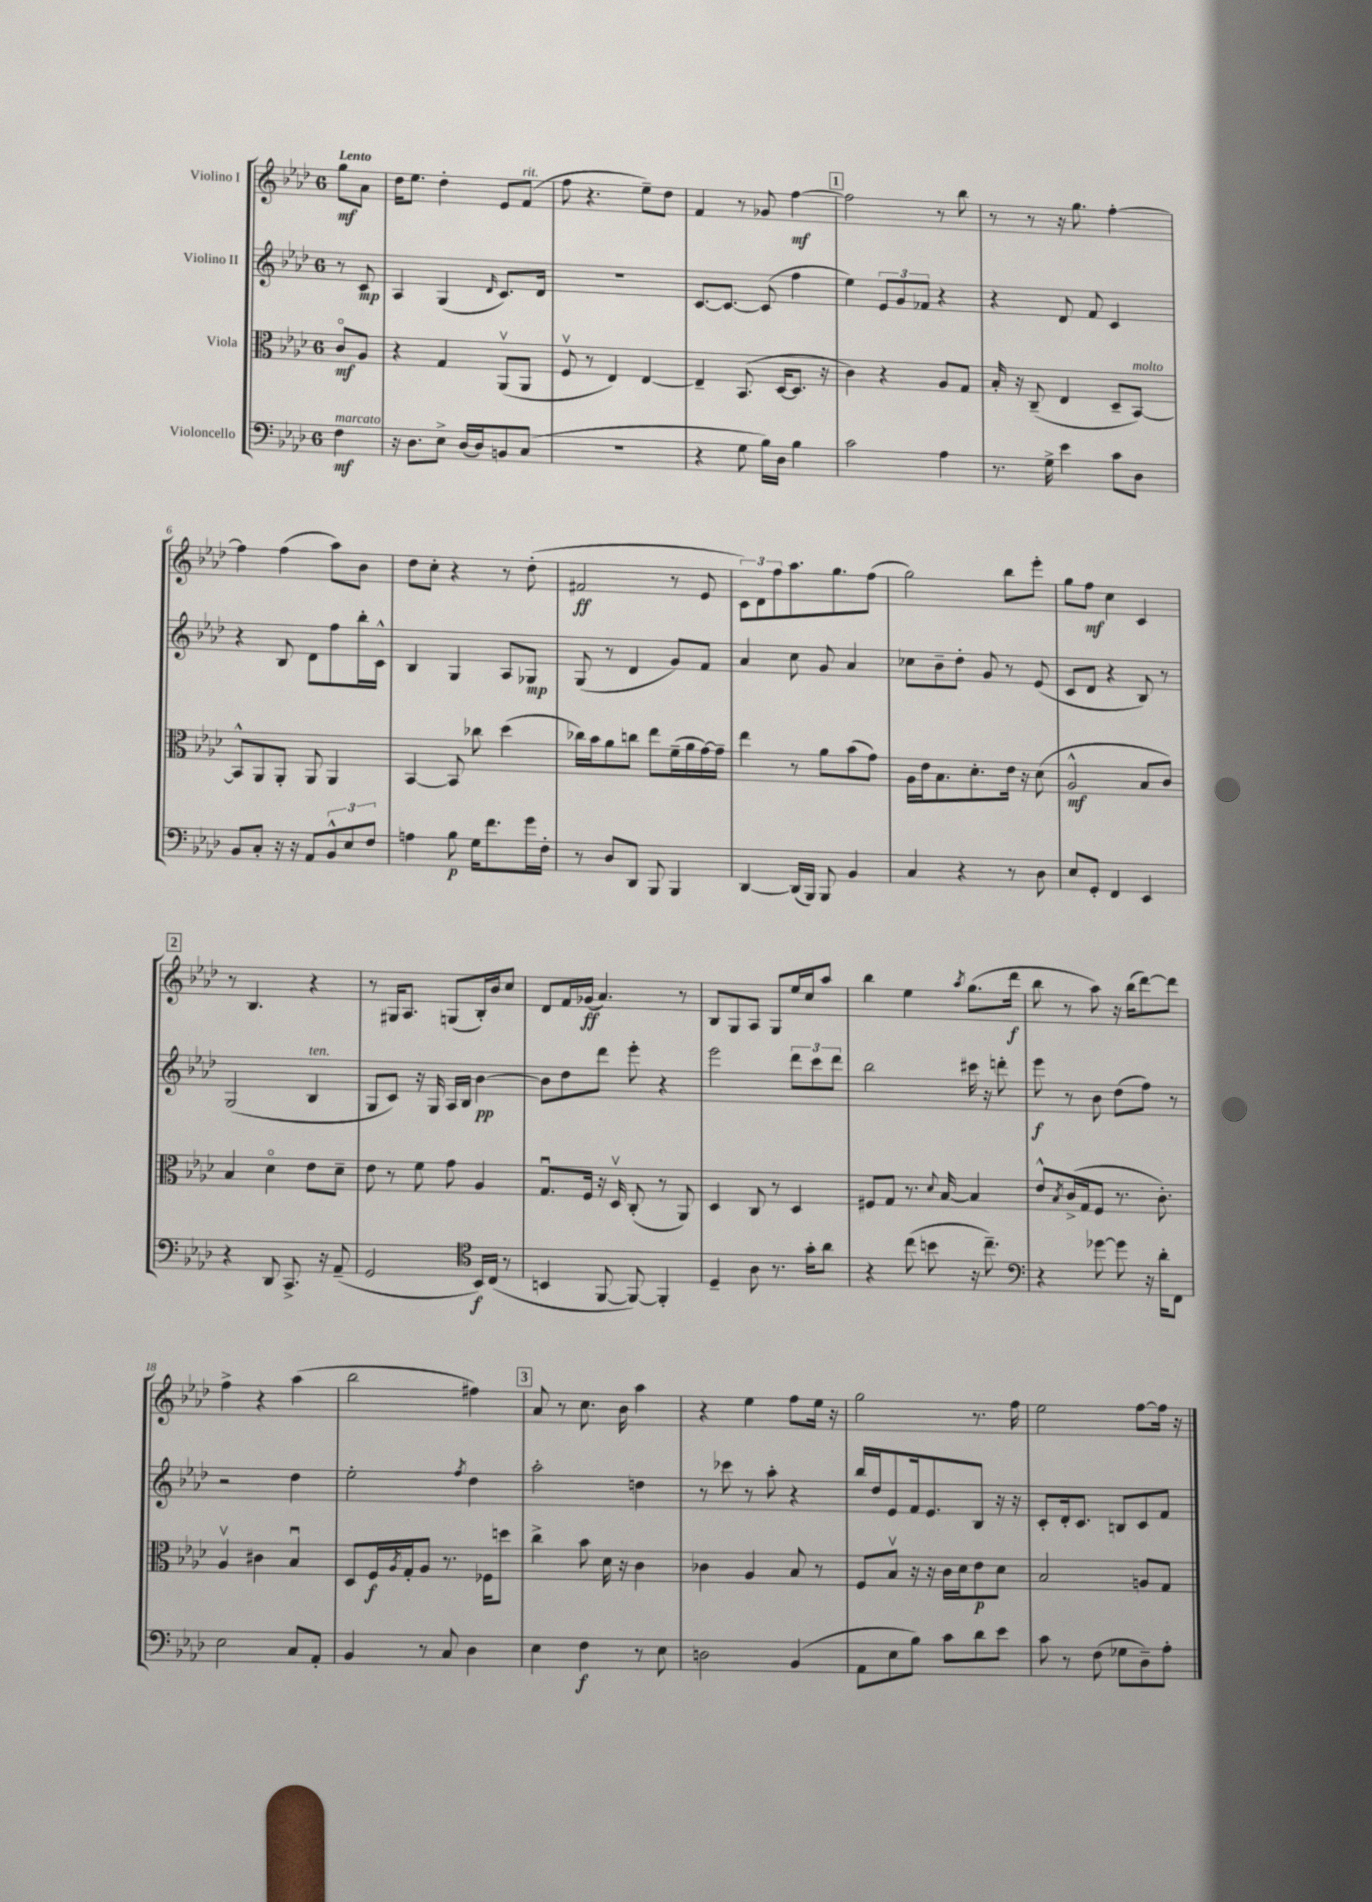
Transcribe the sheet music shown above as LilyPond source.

<<
\new StaffGroup <<
\new Staff = "s0" \with { instrumentName = "Violino I" } {
    \clef treble \key aes \major \once \override Staff.TimeSignature.style = #'single-digit \time 6/8 \partial 4 \tempo "Lento"
    g''8\mf aes'8 |
    des''16 ees''8. des''4-. ees'8 f'8^\markup { \italic "rit." }( |
    f''8 r4. ees''8--) des''8 |
    f'4 r8 ges'8 f''4~\mf |
    \mark \markup { \box "1" } f''2 r8 bes''8 |
    r8 r8 r16 g''8. f''4~-. |
    f''4 f''4( aes''8) bes'8 |
    des''8 c''8-. r4 r8 des''8-.( |
    fis'2\ff r8 ees'8 |
    \tuplet 3/2 { c'8) des'8 f''8 } aes''8. g''8. f''8( |
    g''2) bes''8 ees'''8-. |
    g''8 f''8\mf c''4 c'4 |
    \mark \markup { \box "2" } r8 bes4. r4 |
    r8 gis16 aes8. g8( bes16-.) bes'16 c''8 |
    des'8 f'16 ges'16\ff( aes'4.) r8 |
    bes8 g8 aes8 g8 ees''16 c''16 aes''8 |
    bes''4 ees''4 \acciaccatura { aes''8 } g''8.( des'''16\f |
    bes''8 r8 aes''8) r16 bes''16( des'''8~) des'''8 |
    f''4-> r4 aes''4( |
    bes''2 fis''4) |
    \mark \markup { \box "3" } aes'8 r8 c''8. bes'16 aes''4 |
    r4 ees''4 f''8 ees''16 r16 |
    g''2 r8. f''16 |
    ees''2 f''8~ f''16 r16 \bar "|." |
}
\new Staff = "s1" \with { instrumentName = "Violino II" } {
    \clef treble \key aes \major \once \override Staff.TimeSignature.style = #'single-digit \time 6/8 \partial 4
    r8 c'8\mp |
    aes4 g4( \grace { des'16 } c'8.) des'16 |
    R2. |
    c'8.~ c'8.~ c'8( f''4 |
    \mark \markup { \box "1" } ees''4) \tuplet 3/2 { ees'8 g'8 fes'8 } r4 |
    r4 des'8 f'8 c'4 |
    r4 bes8 des'8 f''8 bes''16-. c'16-^ |
    bes4 g4 aes8 ges8\mp |
    g8( r8 des'4 g'8) f'8 |
    aes'4 c''8 g'8 aes'4 |
    ces''8 bes'8-- des''8-. g'8 r8 ees'8( |
    c'8 des'8 r4 bes8) r8 |
    \mark \markup { \box "2" } g2( bes4^\markup { \italic "ten." } |
    g8 c'8) r16 g16 aes16 bes16 bes'4~\pp |
    bes'8 des''8 des'''8 ees'''8-. r4 |
    ees'''2 \tuplet 3/2 { des'''8 c'''8 des'''8 } |
    bes''2 cis'''16 r16 d'''8-. |
    ees'''8\f r8 bes'8 des''8( f''8) r8 |
    r2 des''4 |
    ees''2-. \acciaccatura { f''8 } des''4 |
    \mark \markup { \box "3" } aes''2-. d''4 |
    r8 ces'''8 r8 aes''8-. r4 |
    bes''16 des''16 ees'8 f'16 ees'8. bes8 r16 r16 |
    c'8-. des'16-. c'8. b8 c'8 f'8 \bar "|." |
}
\new Staff = "s2" \with { instrumentName = "Viola" } {
    \clef alto \key aes \major \once \override Staff.TimeSignature.style = #'single-digit \time 6/8 \partial 4
    c'8\flageolet\mf aes8 |
    r4 g4 aes,8\upbow( aes,8 |
    f8\upbow r8 ees4) ees4~ |
    ees4-- bes,8.( des16~ des8. r16 |
    \mark \markup { \box "1" } c'4) r4 aes8 g8 |
    bes16-. r16 c8--( ees4 des8-- bes,8~^\markup { \italic "molto" }) |
    bes,8-^ aes,8 aes,8-. aes,8 aes,4 |
    bes,4~ bes,8 ces''8 des''4( |
    ces''16) bes'16 aes'8 c''8 ees''8 f'16--( aes'16 g'16~) g'16-- |
    ees''4 r8 aes'8 bes'8( g'8) |
    aes16 ees'16 bes8. des'8.-. ees'16 r16 des'8( |
    aes2-^\mf bes8 c'8) |
    \mark \markup { \box "2" } bes4 des'4\flageolet ees'8 des'8-- |
    ees'8 r8 f'8 g'8 aes4 |
    g8.\downbow f16 r16 des16\upbow c8-.( r8 aes,8) |
    des4 c8 r8 des4 |
    fis8 g8 r8. \appoggiatura { des'8 } bes16~ bes4 |
    ees'8-^ \acciaccatura { bes8 } c'16->( g16 f8 r8. c'8.-.) |
    aes4\upbow cis'4 bes4\downbow |
    des8 f16\f \acciaccatura { aes8 } g16-. aes8 r8. fes16 d''8 |
    \mark \markup { \box "3" } c''4-> bes'8 des'16 r16 c'4 |
    ces'4 aes4 bes8 r8 |
    f8 bes8\upbow r16 r16 c'16 des'16 ees'8\p des'8 |
    bes2 a8 g8 \bar "|." |
}
\new Staff = "s3" \with { instrumentName = "Violoncello" } {
    \clef bass \key aes \major \once \override Staff.TimeSignature.style = #'single-digit \time 6/8 \partial 4
    f4\mf^\markup { \italic "marcato" } |
    r16 des8. ees8-> des16( des16) b,8 c8( |
    R2. |
    r4 g8 bes16) des16 bes4 |
    \mark \markup { \box "1" } c'2 aes4 |
    r8. g16-> ees'4 c'8 des8 |
    bes,8 c8-. r16 r16 aes,8 \tuplet 3/2 { bes,8-^ ees8 f8 } |
    a4 bes8\p g16 f'8. g'16 f16-. |
    r8 des8 des,8 bes,,8 bes,,4 |
    des,4~ des,16( bes,,16) bes,,8 bes,4 |
    c4 r4 r8 des8 |
    ees8 g,8-. f,4 ees,4 |
    \mark \markup { \box "2" } r4 des,8 c,8.-> r16 aes,8--( |
    g,2 \clef tenor bes,16\f) c16( r8 |
    b,4 f,8~ f,8~) f,4-. |
    des4-- aes8 r8. g'16-. aes'8 |
    r4 c''8( b'8 r16 c''8.--) |
    \clef bass r4 ges'8~ ges'8 r16 des'16-. f,8 |
    ees2 c8 aes,8-. |
    bes,4 r8 c8 des4 |
    \mark \markup { \box "3" } ees4 f4\f r8 ees8 |
    d2 bes,4( |
    aes,8 ees8 bes8) c'8 des'8 ees'8 |
    c'8 r8 f8( ges8 des8--) aes8-. \bar "|." |
}
>>
>>
